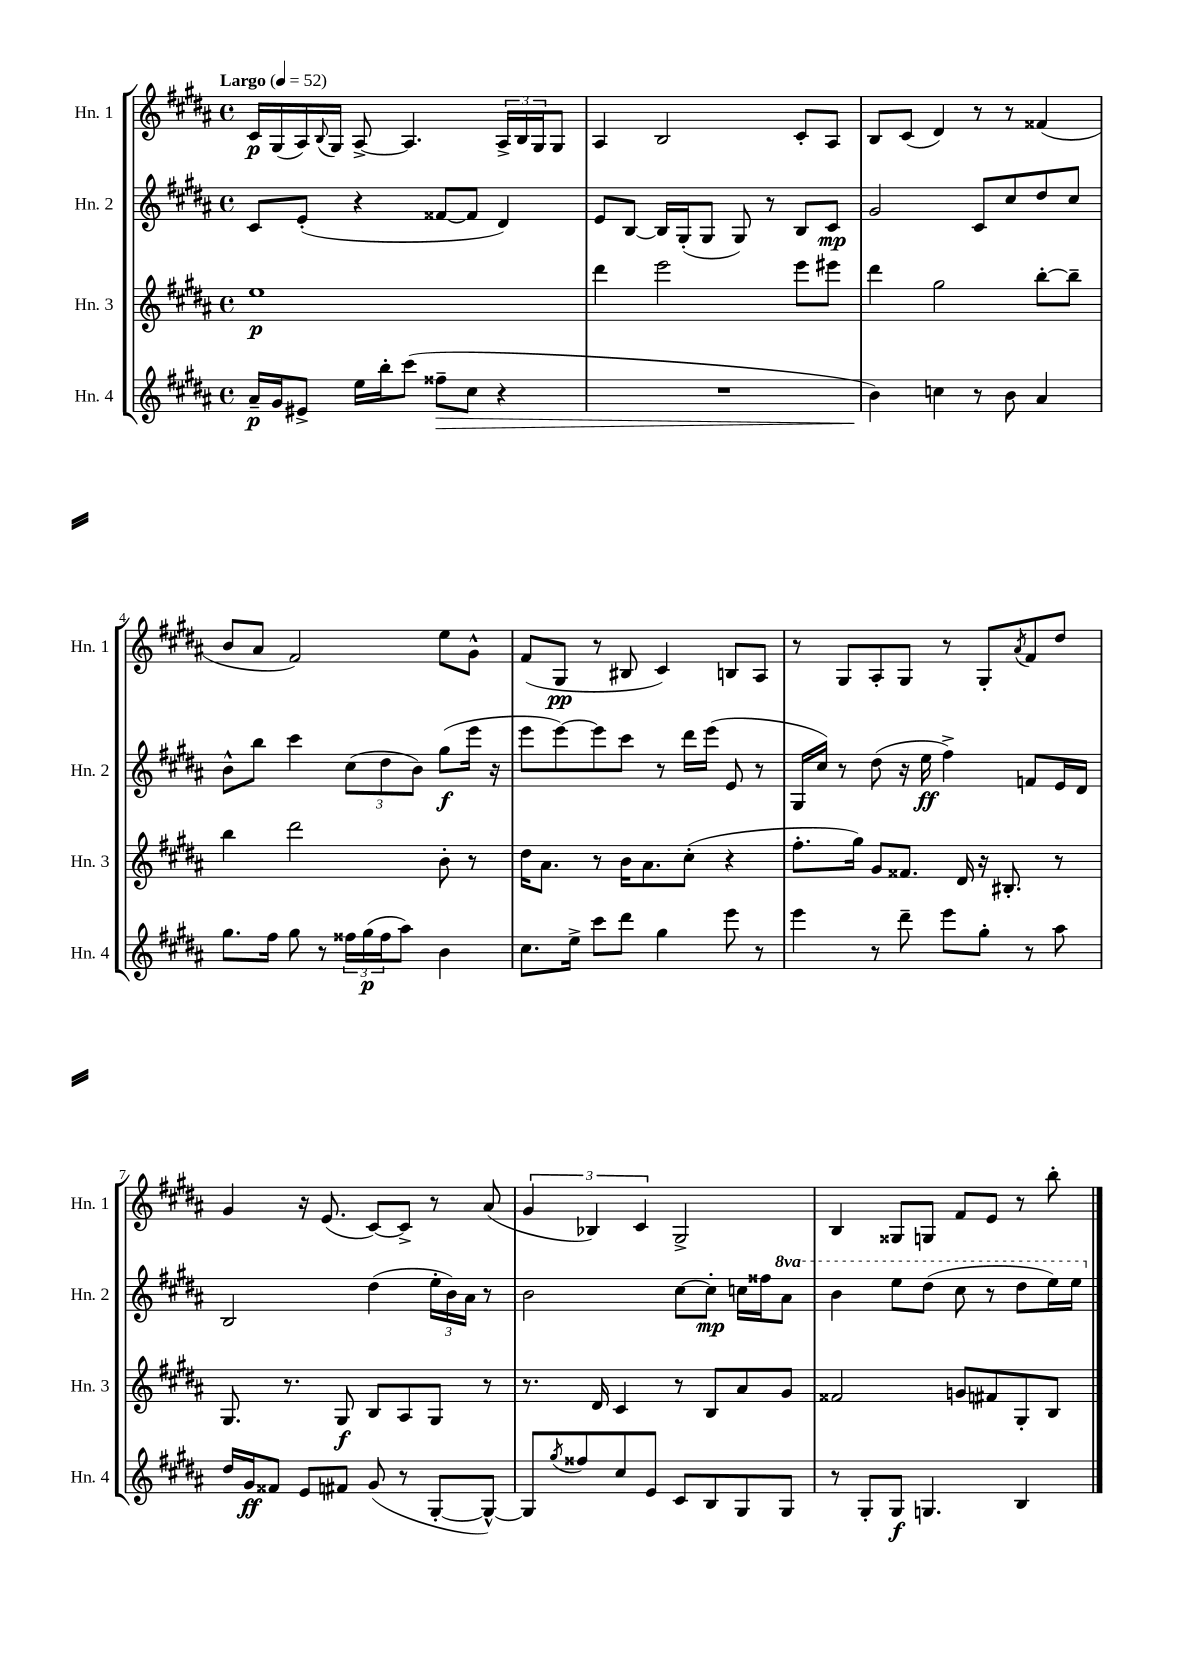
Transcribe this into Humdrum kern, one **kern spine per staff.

**kern	**kern	**kern	**kern
*staff4	*staff3	*staff2	*staff1
*clefG2	*clefG2	*clefG2	*clefG2
*k[f#c#g#d#a#]	*k[f#c#g#d#a#]	*k[f#c#g#d#a#]	*k[f#c#g#d#a#]
*M4/4	*M4/4	*M4/4	*M4/4
*met(c)	*met(c)	*met(c)	*met(c)
*MM52	*MM52	*MM52	*MM52
16a#~	1ee	8c#	16c#
16g#	.	.	(16G#
8e#^	.	(8e'	16A#)
.	.	.	8qqB
.	.	.	16G#
16ee	.	4r	[8A#^
16bb'	.	.	.
(8ccc#	.	.	4.A#]
8ff##~	.	[8f##	.
8cc#	.	8f##]	.
4r	.	4d#)	24A#^
.	.	.	24B
.	.	.	24G#
.	.	.	8G#
=	=	=	=
1r	4ddd#	8e	4A#
.	.	[8B	.
.	2eee	16B]	2B
.	.	(16G#'	.
.	.	8G#	.
.	.	8G#)	.
.	.	8r	.
.	8eee	8B	8c#'
.	8eee#	8c#	8A#
=	=	=	=
4b)	4ddd#	2g#	8B
.	.	.	(8c#
4cc	2gg#	.	4d#)
8r	.	8c#	8r
8b	.	8cc#	8r
4a#	[8bb'	8dd#	(4f##
.	8bb~]	8cc#	.
=	=	=	=
8.gg#	4bb	8b^^	8b
.	.	8bb	8a#
16ff#	.	.	.
8gg#	2ddd#	4ccc#	2f#)
8r	.	.	.
24ff##	.	(12cc#	.
(24gg#	.	.	.
24ff##	.	12dd#	.
8aa#)	.	.	.
.	.	12b)	.
4b	8b'	(8gg#	8ee
.	8r	16eee	8g#^^
.	.	16r	.
=	=	=	=
8.cc#	16dd#	8eee	(8f#
.	8.a#	.	.
.	.	[8eee)	8G#
16ee^	.	.	.
8ccc#	8r	8eee]	8r
8ddd#	16b	8ccc#	8B#
.	8.a#	.	.
4gg#	.	8r	4c#)
.	(8cc#'	16ddd#	.
.	.	(16eee	.
8eee	4r	8e	8B
8r	.	8r	8A#
=	=	=	=
4eee	8.ff#'	16G#	8r
.	.	16cc#)	.
.	.	8r	8G#
.	16gg#)	.	.
8r	8g#	(8dd#	8A#'
8ddd#~	8.f##	16r	8G#
.	.	16ee	.
8eee	.	4ff#^)	8r
.	16d#	.	.
8gg#'	16r	.	8G#'
.	8.B#'	.	.
.	.	.	8qa#
8r	.	8f	8f#
8aa#	8r	16e	8dd#
.	.	16d#	.
=	=	=	=
16dd#	8.G#	2B	4g#
16g#	.	.	.
8f##	.	.	.
.	8.r	.	.
8e	.	.	16r
.	.	.	(8.e
8f#	8G#	.	.
(8g#	8B	(4dd#	[8c#)
8r	8A#	.	8c#^]
[8G#'	8G#	24ee'	8r
.	.	24b)	.
.	.	24a#	.
8G#^^_)	8r	8r	(8a#
=	=	=	=
8G#]	8.r	2b	6g#
8qgg#	.	.	.
8ff##	.	.	.
.	.	.	6B-)
.	16d#	.	.
8cc#	4c#	.	.
.	.	.	6c#
8e	.	.	.
8c#	8r	[8cc#	2G#^
8B	8B	8cc#']	.
8G#	8a#	16cc	.
.	.	16ff##	.
8G#	8g#	8aa#	.
=	=	=	=
8r	2f##	4bb	4B
8G#'	.	.	.
8G#	.	8eee	8G##
4.G	.	(8ddd#	8G
.	8g	8ccc#	8f#
.	8f#	8r	8e
4B	8G#'	8ddd#	8r
.	8B	16eee)	8bb'
.	.	16eee	.
==	==	==	==
*-	*-	*-	*-
